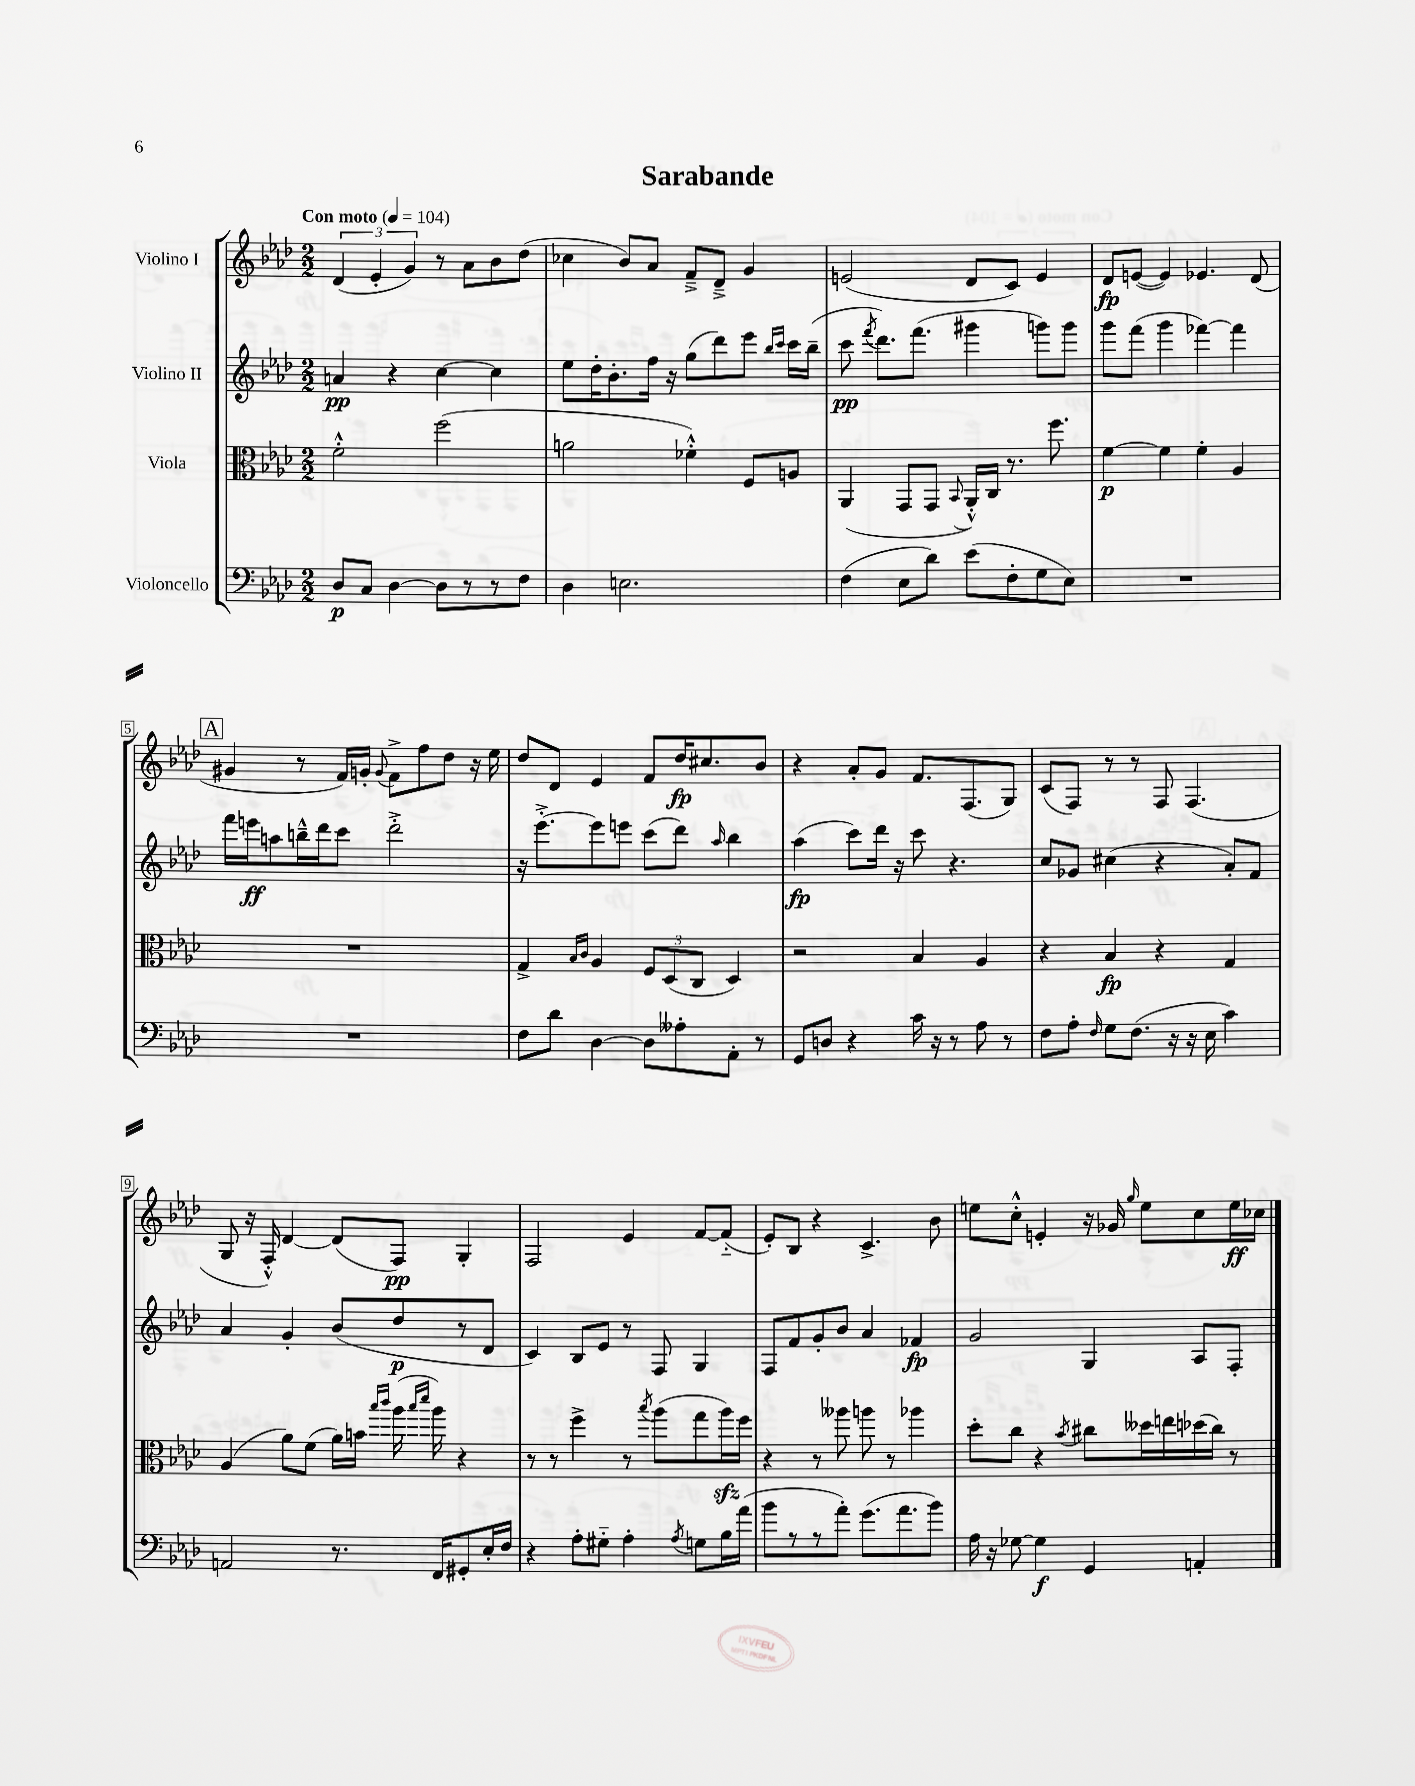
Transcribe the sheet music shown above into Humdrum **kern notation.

**kern	**kern	**kern	**kern
*staff4	*staff3	*staff2	*staff1
*clefF4	*clefC3	*clefG2	*clefG2
*k[b-e-a-d-]	*k[b-e-a-d-]	*k[b-e-a-d-]	*k[b-e-a-d-]
*M2/2	*M2/2	*M2/2	*M2/2
*MM104	*MM104	*MM104	*MM104
8D-	2f'^^	4a	(6d-
8C	.	.	.
.	.	.	6e-'
[4D-	.	4r	.
.	.	.	6g)
8D-]	(2ff	[4cc	8r
8r	.	.	8a-
8r	.	4cc]	8b-
8F	.	.	(8dd-
=	=	=	=
4D-	2a	8ee-	4cc-
.	.	16dd-'	.
.	.	8.b-'	.
2.E	.	.	8b-)
.	.	16ff	8a-
.	.	16r	.
.	4f-'^^)	(8gg	8f~^
.	.	8ddd-)	8d-~^
.	8F	8eee-	4g
.	.	16qqbb-	.
.	.	16qqccc	.
.	8A	16ccc	.
.	.	(16bb-~	.
=	=	=	=
(4F	(4AA-	8ccc	(2e
.	.	8qfff	.
.	.	8.ddd-)	.
8E-	8GG	.	.
.	.	(8.fff	.
8d-)	8GG	.	.
.	8qqBB-	.	.
(8e-	16AA-'^^)	4ggg#	8d-
.	16C	.	.
8F'	8.r	.	8c)
8G	.	8ggg)	4e
.	8.ff	.	.
8E-)	.	8ggg	.
=	=	=	=
1r	[4f	8ggg	8d-
.	.	(8fff	([8e
.	4f]	4ggg	4e])
.	4f'	[4fff-)	4.e-
.	4A-	4fff-]	.
.	.	.	(8d-
=	=	=	=
1r	1r	16fff	4g#
.	.	16eee	.
.	.	8aa	.
.	.	16bb~^^	8r
.	.	16ddd-	.
.	.	8ccc	16f)
.	.	.	16g'
.	.	.	8qqg
.	.	2ddd-'^	8f^
.	.	.	8ff
.	.	.	8dd-
.	.	.	16r
.	.	.	16ee-
=	=	=	=
8F	4G^	16r	8dd-
.	.	[8.eee-'^	.
8d-	.	.	8d-
.	16qqB-	.	.
.	16qqc	.	.
[4D-	4A-	8eee-]	4e-
.	.	8eee	.
8D-]	12F	(8ccc	8f
.	(12D-	.	.
8A--'	.	8ddd-)	16dd-
.	12C	.	.
.	.	.	8.cc#
.	.	16qqaa-	.
8AA-'	4D-)	4bb-	.
8r	.	.	8b-
=	=	=	=
8GG	2r	(4aa-	4r
8D	.	.	.
4r	.	8ccc)	8a-'
.	.	16ddd-	8g
.	.	16r	.
16c	4B-	8ccc	8.f
16r	.	.	.
8r	.	4.r	.
.	.	.	(8.F
8A-	4A-	.	.
8r	.	.	8G)
=	=	=	=
8F	4r	8cc	(8c
8A-'	.	8g-	8F)
16qqF	.	.	.
8G	4B-	(4cc#	8r
(8.F	.	.	8r
.	4r	4r	8F
16r	.	.	.
16r	.	.	(4.F
16E-	.	.	.
4c)	4G	8a-')	.
.	.	8f	.
=	=	=	=
2AA	(4A-	4a-	8G
.	.	.	16r
.	.	.	16F'^^)
.	8a-)	4g'	[4d-
.	(8f	.	.
8.r	16a-)	(8b-	(8d-]
.	16b	.	.
.	16qqbb-	.	.
.	16qqccc	.	.
.	(16aa-	8dd-	8F)
.	16qqbb-	.	.
.	16qqddd-	.	.
16FF	16aa-)	.	.
8GG#'	4r	8r	4G'
16E-'	.	8d-	.
16F	.	.	.
=	=	=	=
4r	8r	4c)	2F
.	8r	.	.
8A-'	4ff^	8B-	.
8G#'~	.	8e-	.
4A-'	8r	8r	4e-
.	8qbb-	.	.
.	(8aa-	8F	.
8qA-	.	.	.
8G	8gg	4G	[8f
16B-	16aa-)	.	(8f'~]
(16a-	16ff	.	.
=	=	=	=
8b-	4r	8F	8e-')
8r	.	8f	8B-
8r	8r	8g'	4r
8a-')	8aa--	8b-	.
(8.g	8aa	4a-	4.c^
.	8r	.	.
8.a-	.	.	.
.	4aa-	4f-	.
8b-)	.	.	8b-
=	=	=	=
16A-	8dd-'	2g	8ee
16r	.	.	.
[8G-	8cc	.	8cc'^^
4G-]	4r	.	4e'
.	8qb-	.	.
4GG	8cc#	4G	16r
.	.	.	16g-
.	.	.	16qqgg
.	16dd--	.	8ee
.	16ee	.	.
4AA'	(16dd-	8A-	8cc
.	16cc#)	.	.
.	8r	8F'	16ee
.	.	.	16cc-
==	==	==	==
*-	*-	*-	*-
